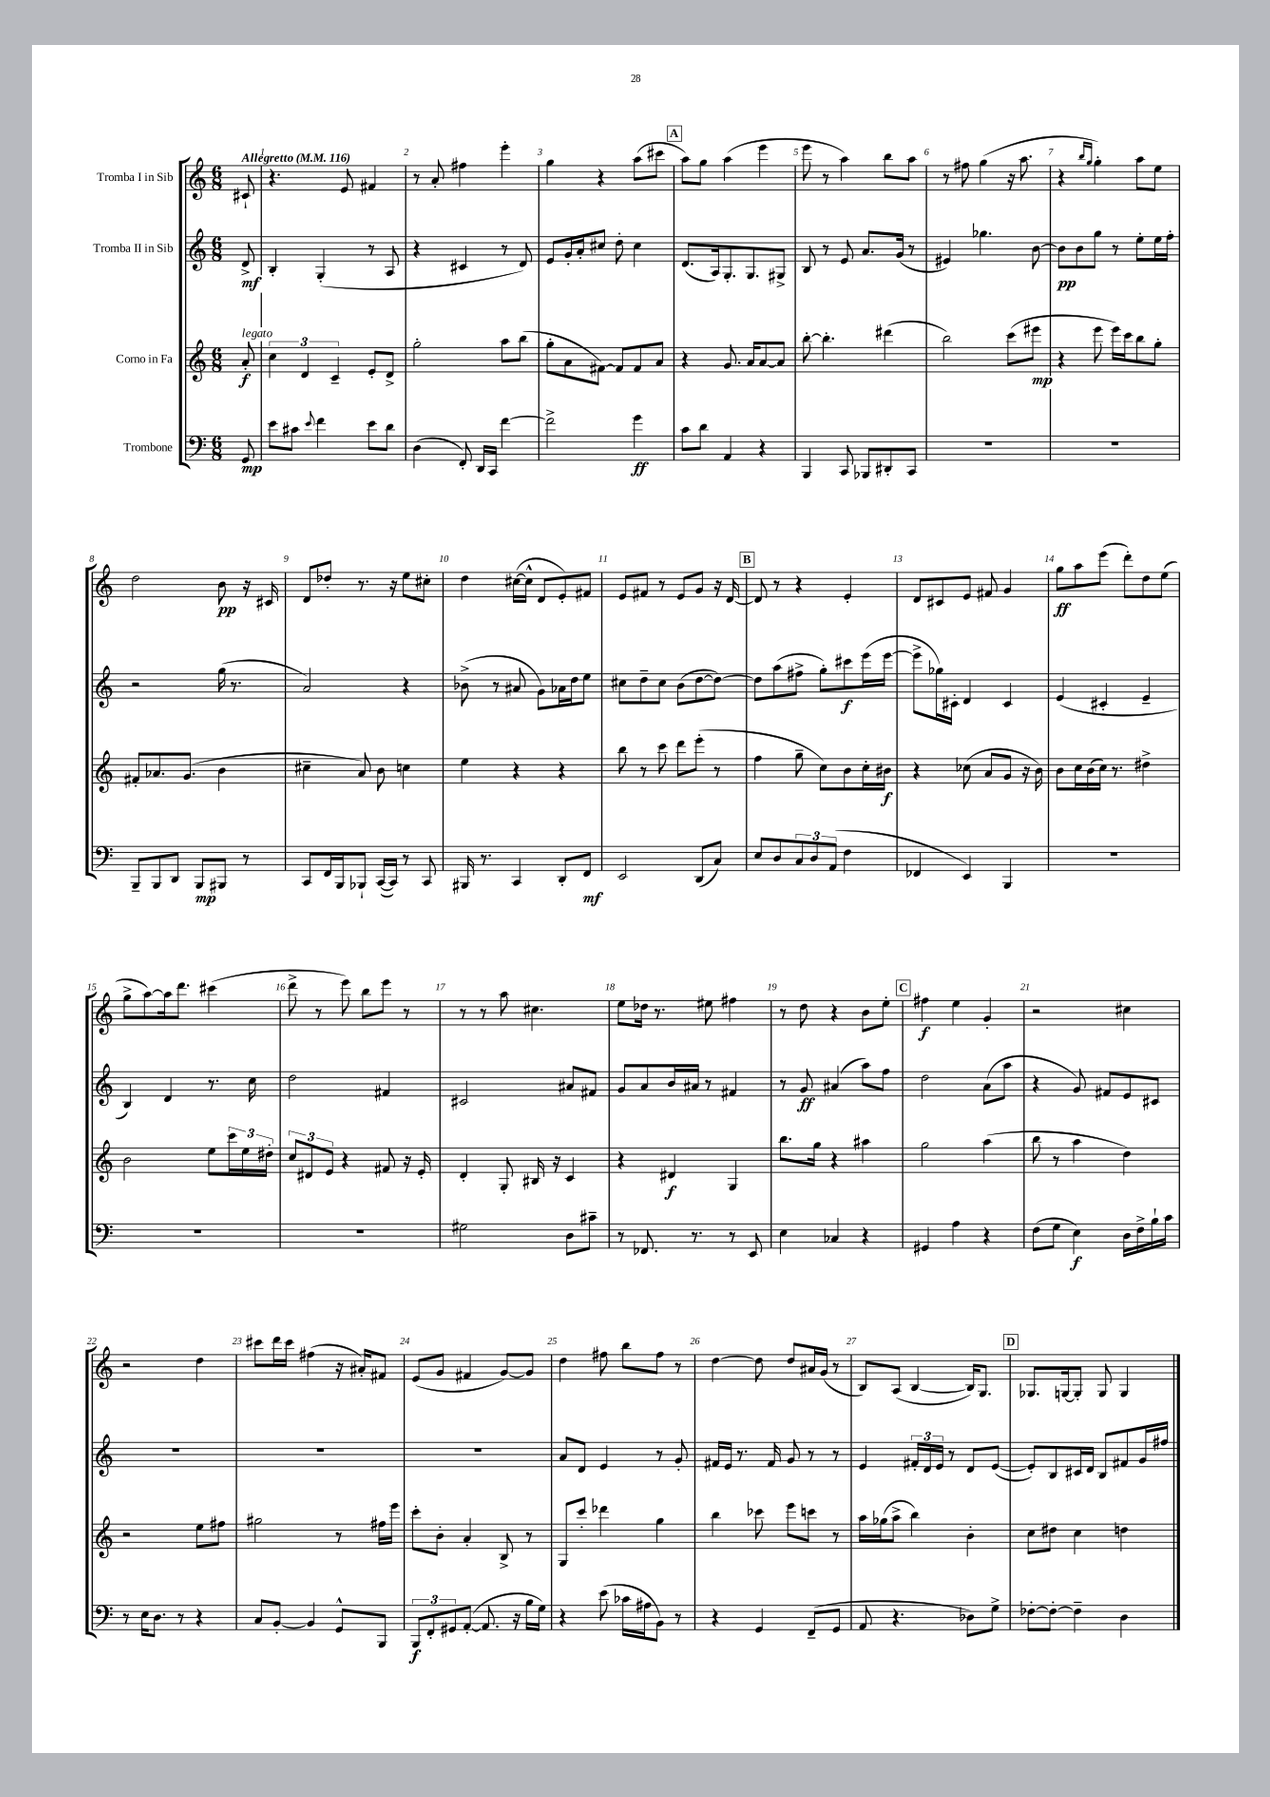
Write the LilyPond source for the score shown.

<<
\new StaffGroup <<
\new Staff = "s0" \with { instrumentName = "Tromba I in Sib" } {
    \clef treble \key c \major \numericTimeSignature \time 6/8 \partial 8 \tempo "Allegretto" 4 = 116
    cis'8-! |
    r4. e'8 fis'4 |
    r8 a'8-. fis''4 e'''4-. |
    g''4 r4 a''8( cis'''8 |
    \mark \markup { \box "A" } a''8) g''8 a''4( e'''4 |
    e'''8 r8 a''4) b''8 a''8 |
    r8 fis''8 g''4( r16 a''8. |
    r4 \grace { b''16 g''16 } g''4-.) a''8 e''8 |
    d''2 b'8\pp r16 cis'16 |
    d'8 des''8-. r8. r16 e''8 cis''8-. |
    d''4 cis''16~( cis''16-^ d'8 e'8-.) fis'8 |
    e'8 fis'8 r8 e'8 g'8 r16 d'16~ |
    \mark \markup { \box "B" } d'8 r8 r4 e'4-. |
    d'8 cis'8 e'8 fis'8 g'4 |
    g''8\ff a''8 e'''8( d'''8-.) d''8 e''8( |
    g''8-> a''8~) a''16 d'''8. cis'''4( |
    d'''8-> r8 e'''8) b''8 e'''8 r8 |
    r8 r8 a''8 cis''4. |
    e''8 des''16 r8. eis''8 fis''4 |
    r8 d''8 r4 b'8 e''8-. |
    \mark \markup { \box "C" } fis''4\f e''4 g'4-. |
    r2 cis''4 |
    r2 d''4 |
    cis'''8 d'''16 cis'''16 fis''4( r16 ais'16-.) fis'8 |
    e'8( g'8 fis'4 g'8~) g'8 |
    d''4 fis''8 b''8 fis''8 r8 |
    d''4~ d''8 d''8 ais'16 g'16( r8 |
    b8) a8( b4~ b16) g8. |
    \mark \markup { \box "D" } ges8. g16~ g8-. g8 g4 \bar "|." |
}
\new Staff = "s1" \with { instrumentName = "Tromba II in Sib" } {
    \clef treble \key c \major \numericTimeSignature \time 6/8 \partial 8
    d'8->\mf |
    b4-. g4-.( r8 a8 |
    r4 cis'4 r8 d'8) |
    e'8 g'16-. a'16-. cis''8 d''8-. cis''4 |
    \mark \markup { \box "A" } d'8.( a16) g8.-. g8. gis8-> |
    b8 r8 e'8 a'8. g'16( r8 |
    eis'4) ges''4. b'8~ |
    b'8\pp b'8 g''8 r8 e''8-. e''16 f''16-. |
    r2 g''16( r8. |
    a'2) r4 |
    bes'8->( r8 ais'8 g'8) aes'16 d''16 e''8 |
    cis''8 d''8-- cis''8 b'8( d''8~ d''8~) |
    \mark \markup { \box "B" } d''8 a''8( fis''8-> g''8-.) cis'''8\f e'''16( e'''16~ |
    e'''8-> ges''16) cis'16-. d'4 cis'4 |
    e'4( cis'4-. e'4-- |
    b4) d'4 r8. c''16 |
    d''2 fis'4 |
    cis'2 ais'8 fis'8 |
    g'8 a'8 b'16 ais'16 r8 fis'4 |
    r8 g'8\ff ais'4( a''8) f''8 |
    \mark \markup { \box "C" } d''2 a'8( a''8 |
    r4 g'8) fis'8 e'8 cis'8 |
    R2. |
    R2. |
    R2. |
    a'8 d'8 e'4 r8 g'8-. |
    fis'16 e'16 r8. fis'16 g'8 r8 r8 |
    e'4 \tuplet 3/2 { fis'16-. d'16 e'16 } r8 d'8 e'8~( |
    \mark \markup { \box "D" } e'8-.) b8 cis'16 d'16 b8 fis'8 g'16 fis''16 \bar "|." |
}
\new Staff = "s2" \with { instrumentName = "Corno in Fa" } {
    \clef treble \key c \major \numericTimeSignature \time 6/8 \partial 8
    a'8-.\f^\markup { \italic "legato" } |
    \tuplet 3/2 { c''4 d'4 c'4-- } e'8-. d'8-> |
    g''2-. a''8 b''8( |
    g''8-. a'8 fis'8~) fis'8 fis'8 a'8 |
    \mark \markup { \box "A" } r4 g'8. a'16 a'8~ a'8 |
    b''8~-. b''4.-. dis'''4( |
    b''2) c'''8( eis'''8\mp |
    r4 e'''8 e'''16) c'''16 b''8 g''8-. |
    fis'8-. aes'8. g'8.( b'4 |
    cis''4-- a'8) b'8 c''4 |
    e''4 r4 r4 |
    b''8 r8 c'''8 d'''8 e'''8-.( r8 |
    \mark \markup { \box "B" } f''4 g''8-- c''8) b'8 c''16-. bis'16\f |
    r4 ces''8( a'8 g'8 r16 b'16) |
    b'8 c''16 b'16( c''16) r8. dis''4-> |
    b'2 e''8 \tuplet 3/2 { c'''16 e''16 dis''16-. } |
    \tuplet 3/2 { c''8 dis'8 e'8 } r4 fis'8 r16 e'16-. |
    d'4-. g8-. bis16 r16 c'4 |
    r4 dis'4\f g4 |
    b''8. g''16 r4 ais''4 |
    \mark \markup { \box "C" } g''2 a''4( |
    b''8 r8 a''4 d''4) |
    r2 e''8 fis''8 |
    gis''2 r8 fis''16 e'''16 |
    c'''8-. b'8-. a'4-. b8-> r8 |
    g8 c'''8-. des'''4 g''4 |
    b''4 ces'''8 e'''8 c'''8 r8 |
    a''16 ges''16( a''8-> b''4) b'4-. |
    \mark \markup { \box "D" } c''8 dis''8 c''4 d''4 \bar "|." |
}
\new Staff = "s3" \with { instrumentName = "Trombone" } {
    \clef bass \key c \major \numericTimeSignature \time 6/8 \partial 8
    g,8\mp |
    e'8 cis'8 \appoggiatura { e'8 } f'4 e'8 d'8 |
    d4( f,8-.) d,16 c,16 f'4~ |
    f'2-> g'4\ff |
    \mark \markup { \box "A" } c'8 d'8 a,4 r4 |
    b,,4 c,8 bes,,8 dis,8-. c,8 |
    R2. |
    R2. |
    b,,8-- b,,8 d,8 b,,8\mp bis,,8 r8 |
    c,8 f,16 b,,16 bes,,8-! c,16~( c,16) r8 c,8 |
    bis,,16 r8. c,4 d,8-. f,8\mf |
    e,2 d,8( c8) |
    \mark \markup { \box "B" } e8 d8 \tuplet 3/2 { c8 d8 a,8( } f4 |
    fes,4 e,4) b,,4 |
    R2. |
    R2. |
    R2. |
    gis2 d8 cis'8-- |
    r8 fes,8. r8. r8 e,8 |
    e4 ces4 r4 |
    \mark \markup { \box "C" } gis,4 a4 r4 |
    f8( g8 e4\f) d16 f16-> b16-! c'16 |
    r8 e16 d8. r8 r4 |
    c8 b,8~-. b,4 g,8-^ b,,8 |
    \tuplet 3/2 { b,,8\f f,8-. gis,8 } a,8~-.( a,8. r16 b16 g16) |
    r4 e'8( ces'16 ais16 b,8) r8 |
    r4 g,4 f,8--( g,8 |
    a,8 r4. des8) g8-> |
    \mark \markup { \box "D" } fes8~-. fes8~-. fes4-- d4 \bar "|." |
}
>>
>>
\layout { \context { \Score \override BarNumber.break-visibility = ##(#f #t #t) barNumberVisibility = #all-bar-numbers-visible } }
